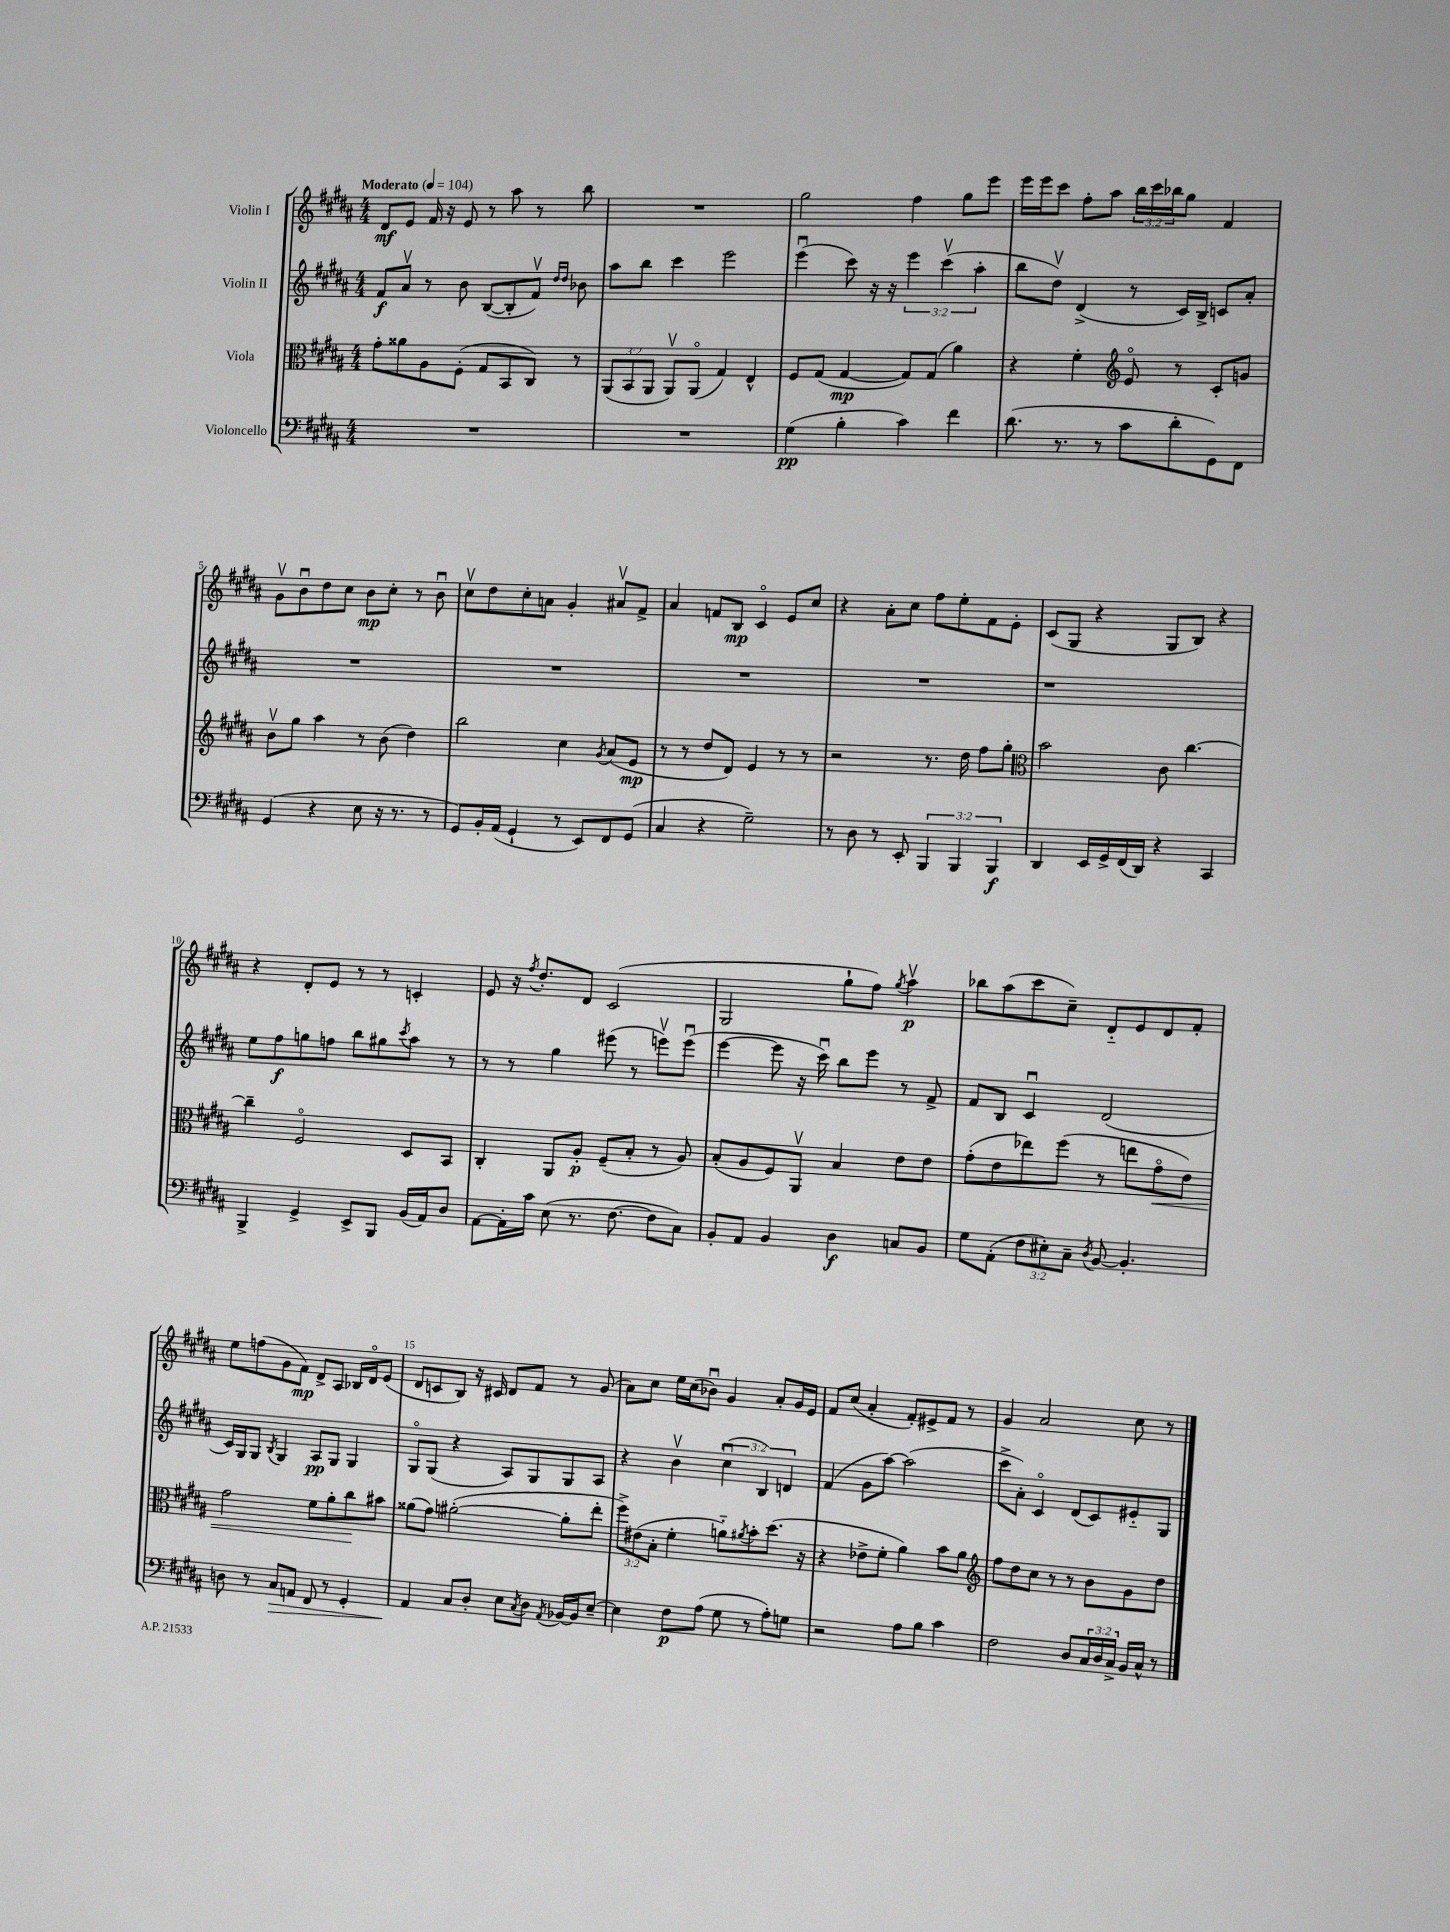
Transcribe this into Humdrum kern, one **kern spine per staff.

**kern	**dynam	**kern	**dynam	**kern	**dynam	**kern	**dynam
*part4	*part4	*part3	*part3	*part2	*part2	*part1	*part1
*staff4	*staff4	*staff3	*staff3	*staff2	*staff2	*staff1	*staff1
*I"Violoncello	*	*I"Viola	*	*I"Violin II	*	*I"Violin I	*
*clefF4	*	*clefC3	*	*clefG2	*	*clefG2	*
*k[f#c#g#d#a#]	*	*k[f#c#g#d#a#]	*	*k[f#c#g#d#a#]	*	*k[f#c#g#d#a#]	*
*M4/4	*	*M4/4	*	*M4/4	*	*M4/4	*
*MM104	*	*MM104	*	*MM104	*	*MM104	*
=1	=1	=1	=1	=1	=1	=1	=1
!	!	!	!	!	!	!LO:TX:a:B:t=Moderato	!
1r	.	8g#'\L	.	8f#/L	f	8d#/L	mf
.	.	8a##X\	.	8a#v/J	.	8e/J	.
.	.	8A#\	.	8r	.	16f#/	.
.	.	.	.	.	.	16r	.
.	.	(8F#'\J	.	8b\	.	8e/	.
.	.	8G#/L	.	([8B/L	.	8r	.
.	.	8BB/	.	8B'/]	.	8aa#\	.
.	.	8C#/J)	.	8f#v/J)	.	8r	.
.	.	.	.	16qqdd#/LL	.	.	.
.	.	.	.	16qqdd#/JJ	.	.	.
.	.	8r	.	8b-X\	.	8bb\	.
=2	=2	=2	=2	=2	=2	=2	=2
1r	.	(12AA#/L	.	8aa#\L	.	1r	.
.	.	12BB/	.	.	.	.	.
.	.	.	.	8bb\J	.	.	.
.	.	12AA#/J	.	.	.	.	.
.	.	8AA#v/L)	.	4ccc#\	.	.	.
.	.	(8AA#/J	.	.	.	.	.
.	.	4G#/)	.	2eee\	.	.	.
.	.	4E^^/	.	.	.	.	.
=3	=3	=3	=3	=3	=3	=3	=3
(4G#\	pp	8F#/L	.	(4eeeu\	.	2gg#\	.
.	.	(8G#/J	.	.	.	.	.
4B'\	.	[4G#/	mp	8ccc#\)	.	.	.
.	.	.	.	16r	.	.	.
.	.	.	.	16r	.	.	.
4c#\)	.	8G#/L])	.	6eee\	.	4ff#\	.
.	.	(8G#/J	.	.	.	.	.
.	.	.	.	(6ccc#v\	.	.	.
4f#\	.	4a#\)	.	.	.	8gg#\L	.
.	.	.	.	6aa#'\	.	.	.
.	.	.	.	.	.	8eee\J	.
=4	=4	=4	=4	=4	=4	=4	=4
(8.d#\	.	4r	.	8bb\L	.	16eee\LL	.
.	.	.	.	.	.	16eee\J	.
.	.	.	.	8dd#v\J)	.	8ccc#\J	.
8.r	.	.	.	.	.	.	.
.	.	4f#'\	.	(4d#^/	.	8ff#'\L	.
8r	.	.	.	.	.	8aa#\J	.
*	*	*clefG2	*	*	*	*	*
8c#\L	.	8e/	.	8r	.	24bb\LL	.
.	.	.	.	.	.	24ccc#\	.
.	.	.	.	.	.	24bb-X\J	.
8d#'\	.	8r	.	16c#/LL)	.	8gg#\J	.
.	.	.	.	16B^/JJ	.	.	.
8GG#\)	.	8c#'/L	.	8cn/L	.	4f#/	.
8FF#\J	.	8gn/J	.	8a#'/J	.	.	.
!!LO:LB:g=z
=5	=5	=5	=5	=5	=5	=5	=5
(4GG#/	.	8bv\L	.	1r	.	8g#v\L	.
.	.	8gg#\J	.	.	.	8bu\	.
4r	.	4aa#\	.	.	.	8dd#\	.
.	.	.	.	.	.	8cc#\J	.
8E\	.	8r	.	.	.	8b\L	mp
16r	.	(8b\	.	.	.	8cc#'\J	.
8.r	.	.	.	.	.	.	.
.	.	4dd#\)	.	.	.	8r	.
8r	.	.	.	.	.	8bu\	.
=6	=6	=6	=6	=6	=6	=6	=6
8GG#/L)	.	2bb\	.	1r	.	8cc#v\L	.
16BB'/L	.	.	.	.	.	8dd#\	.
(16AA#/JJ	.	.	.	.	.	.	.
4GG#`/	.	.	.	.	.	8cc#'\	.
.	.	.	.	.	.	8an\J	.
8r	.	4cc#\	.	.	.	4g#'/	.
8EE/L)	.	.	.	.	.	.	.
.	.	8qg#/	.	.	.	.	.
8FF#/	.	(8a#/L	.	.	.	8a#Xv/L	.
(8GG#/J	.	8e/J	mp	.	.	8f#^/J	.
=7	=7	=7	=7	=7	=7	=7	=7
4C#/	.	8r	.	1r	.	4a#/	.
.	.	8r	.	.	.	.	.
4r	.	8dd#/L	.	.	.	8fn/L	.
.	.	8d#/J)	.	.	.	8B/J	mp
2G#~\)	.	4e/	.	.	.	4c#/	.
.	.	8r	.	.	.	8e/L	.
.	.	8r	.	.	.	8cc#/J	.
=8	=8	=8	=8	=8	=8	=8	=8
8r	.	2r	.	1r	.	4r	.
8D#\	.	.	.	.	.	.	.
8r	.	.	.	.	.	8a#'\L	.
8EE'/	.	.	.	.	.	8cc#\J	.
6BBB/	.	8.r	.	.	.	8ff#\L	.
.	.	.	.	.	.	8ee'\	.
6BBB/	.	.	.	.	.	.	.
.	.	16dd#\	.	.	.	.	.
.	.	8ff#\L	.	.	.	8f#\	.
6BBB/	f	.	.	.	.	.	.
.	.	8gg#'\J	.	.	.	8e'\J	.
=9	=9	=9	=9	=9	=9	=9	=9
*	*	*clefC3	*	*	*	*	*
4DD#/	.	2b\	.	1r	.	(8c#/L	.
.	.	.	.	.	.	8G#/J	.
16EE/LL	.	.	.	.	.	4r	.
16GG#^/	.	.	.	.	.	.	.
(16FF#/	.	.	.	.	.	.	.
16DD#/JJ)	.	.	.	.	.	.	.
4r	.	8c#\	.	.	.	8G#/L	.
.	.	[4.cc#\	.	.	.	8B/J)	.
4CC#/	.	.	.	.	.	4r	.
!!LO:LB:g=z
=10	=10	=10	=10	=10	=10	=10	=10
4BBB^/	.	4cc#~\]	.	8ee\L	.	4r	.
.	.	.	.	8ff#\	f	.	.
4GG#^/	.	2F#/	.	8ggn\	.	8d#'/L	.
.	.	.	.	8ffn\J	.	8e/J	.
8EE^/L	.	.	.	8bb\L	.	8r	.
8BBB/J	.	.	.	8gg#X\	.	8r	.
.	.	.	.	8qccc#/	.	.	.
(16BB/LL	.	8D#/L	.	8aa#\J	.	4cn'/	.
16AA#/J)	.	.	.	.	.	.	.
8D#/J	.	8BB/J	.	8r	.	.	.
=11	=11	=11	=11	=11	=11	=11	=11
[8AA#\L	.	4C#'/	.	8r	.	8e/	.
16AA#'\L]	.	.	.	8r	.	16r	.
.	.	.	.	.	.	8qff#/	.
16c#\JJ	.	.	.	.	.	8.dd#'/L	.
(8E\	.	8AA#/L	.	4gg#\	.	.	.
8.r	.	8A#'/J	p	.	.	8d#/J	.
.	.	(8F#~/L	.	(8eee#X\	.	(2c#/	.
[8.F#\	.	.	.	.	.	.	.
.	.	8B'/J	.	8r	.	.	.
8F#\L]	.	8r	.	8eeenv\L)	.	.	.
8C#\J)	.	8A#/)	.	(8eeeu\J	.	.	.
=12	=12	=12	=12	=12	=12	=12	=12
8BB'/L	.	(8B'/L	.	[4eee\	.	2G#/	.
8AA#/J	.	8A#/	.	.	.	.	.
4BB/	.	8F#/)	.	8eee\]	.	.	.
.	.	8AA#v/J	.	16r	.	.	.
.	.	.	.	16ccc#u\)	.	.	.
4D#\	f	4B/	.	8bb\L	.	8gg#`\L	.
.	.	.	.	8eee\J	.	8ff#\J)	.
.	.	.	.	.	.	8qgg#/	.
8Cn/L	.	8e\L	.	8r	.	4aa#v\	p
8BB/J	.	8e\J	.	8f#^/	.	.	.
=13	=13	=13	=13	=13	=13	=13	=13
8G#\L	.	(8g#'\L	.	8f#/L	.	8bb-X\L	.
(8AA#'\J	.	8e\	.	8B/J	.	(8aa#\	.
12F#\L	.	8ee-X\)	.	4c#u/	.	8ccc#\	.
12E#X'\)	.	.	.	.	.	.	.
.	.	(8ff#\J	.	.	.	8cc#~\J)	.
12C#~\J	.	.	.	.	.	.	.
8qD#/	.	.	.	.	.	.	.
[8BB/	.	8r	.	(2d#/	.	8d#/L	.
4.BB'/]	.	8een\L	.	.	.	8e/	.
!	!	!	!LO:HP:b	!	!	!	!
.	.	8g#\	<	.	.	8d#/	.
.	.	8e\J)	.	.	.	8f#'/J	.
!!LO:LB:g=z
=14	=14	=14	=14	=14	=14	=14	=14
8Dn\	.	2g#\	.	16c#/LL)	.	8ee\L	.
.	.	.	.	16G#/J	.	.	.
8r	.	.	.	8G#/J	.	(8ffn\	.
.	.	.	.	8qB/	.	.	.
!	!LO:HP:b	!	!	!	!	!	!
8C#/L	>	.	.	4G#/	.	8g#\	.
8AAn/J	.	.	.	.	.	8f#\J)	mp
8FF#/	.	8f#\L	.	8A#/L	pp	8d#^/L	.
8r	.	8a#'\	.	8G#/J	.	8A#/J	.
4GG#'/	.	8cc#\	.	4G#/	.	16B-X/LL	.
.	.	.	.	.	.	16d#/J	.
.	.	8b#X\J	[	.	.	(8e/J	.
=15	=15	=15	=15	=15	=15	=15	=15
4AA#/	.	(8a##X\L	.	8G#/L	.	8d#/L	.
.	.	8g#\J)	.	(8G#/J	.	8cn/	.
8C#/L	]	([2a#X'\	.	4r	.	8B/J)	.
8D#'/J	.	.	.	.	.	16r	.
.	.	.	.	.	.	16c#X/	.
8E\L	.	.	.	8A#/L)	.	8d#/L	.
8qC#/	.	.	.	.	.	.	.
8D#\J	.	.	.	8G#/	.	8f#/J	.
8qAA#/	.	.	.	.	.	.	.
[16BB-X/LL	.	8a#'\L]	.	8G#/	.	8r	.
16BB-/J]	.	.	.	.	.	.	.
[8E~/J	.	8ee'\J	.	8A#/J	.	(8g#/	.
=16	=16	=16	=16	=16	=16	=16	=16
4E\]	.	12ff#^\L)	.	4r	.	8a#\L)	.
.	.	(12e#X\	.	.	.	.	.
.	.	.	.	.	.	8cc#\J	.
.	.	12B'\J	.	.	.	.	.
8F#\L	p	4f#'\	.	4bv\	.	16ee\LL	.
.	.	.	.	.	.	(16cc#\J	.
(8A#\J	.	.	.	.	.	8b-Xu\J)	.
8G#\	.	8an\L)	.	(6cc#u\	.	4g#/	.
.	.	8qa#X/	.	.	.	.	.
8r	.	8b'\	.	.	.	.	.
.	.	.	.	6B/)	.	.	.
8A#'\L)	.	(8.dd#\J	.	.	.	8a#'/L	.
.	.	.	.	6dn/	.	.	.
8Gn\J	.	.	.	.	.	16g#/L	.
.	.	16r	.	.	.	16e/JJ	.
=17	=17	=17	=17	=17	=17	=17	=17
2r	.	4r	.	(4f#/	.	8f#/L	.
.	.	.	.	.	.	(8cc#/J	.
.	.	8e-X^\L	.	8g#\L	.	4a#'/	.
.	.	8f#'\J	.	[8aa#\J)	.	.	.
8A#\L	.	4a#\)	.	(2aa#\]	.	8f#'/L)	.
8B\J	.	.	.	.	.	8e#X^/	.
4c#\	.	8b\L	.	.	.	8f#/J	.
.	.	8a#\J	.	.	.	8r	.
=18	=18	=18	=18	=18	=18	=18	=18
*	*	*clefG2	*	*	*	*	*
2F#\	.	8ff#\L	.	8ccc#^\L	.	4g#/	.
.	.	8dd#\	.	8a#'\J)	.	.	.
.	.	8cc#\J	.	4c#/	.	2a#/	.
.	.	8r	.	.	.	.	.
8D#/L	.	8r	.	(8d#/L	.	.	.
24C#/L	.	8b\L	.	8c#/)	.	.	.
24D#/	.	.	.	.	.	.	.
24C#^/JJ	.	.	.	.	.	.	.
16BB/LL	.	8g#\	.	8e#X/	.	8cc#\	.
16C#^^/JJ	.	.	.	.	.	.	.
8r	.	8dd#\J	.	8G#/J	.	8r	.
==	==	==	==	==	==	==	==
*-	*-	*-	*-	*-	*-	*-	*-
